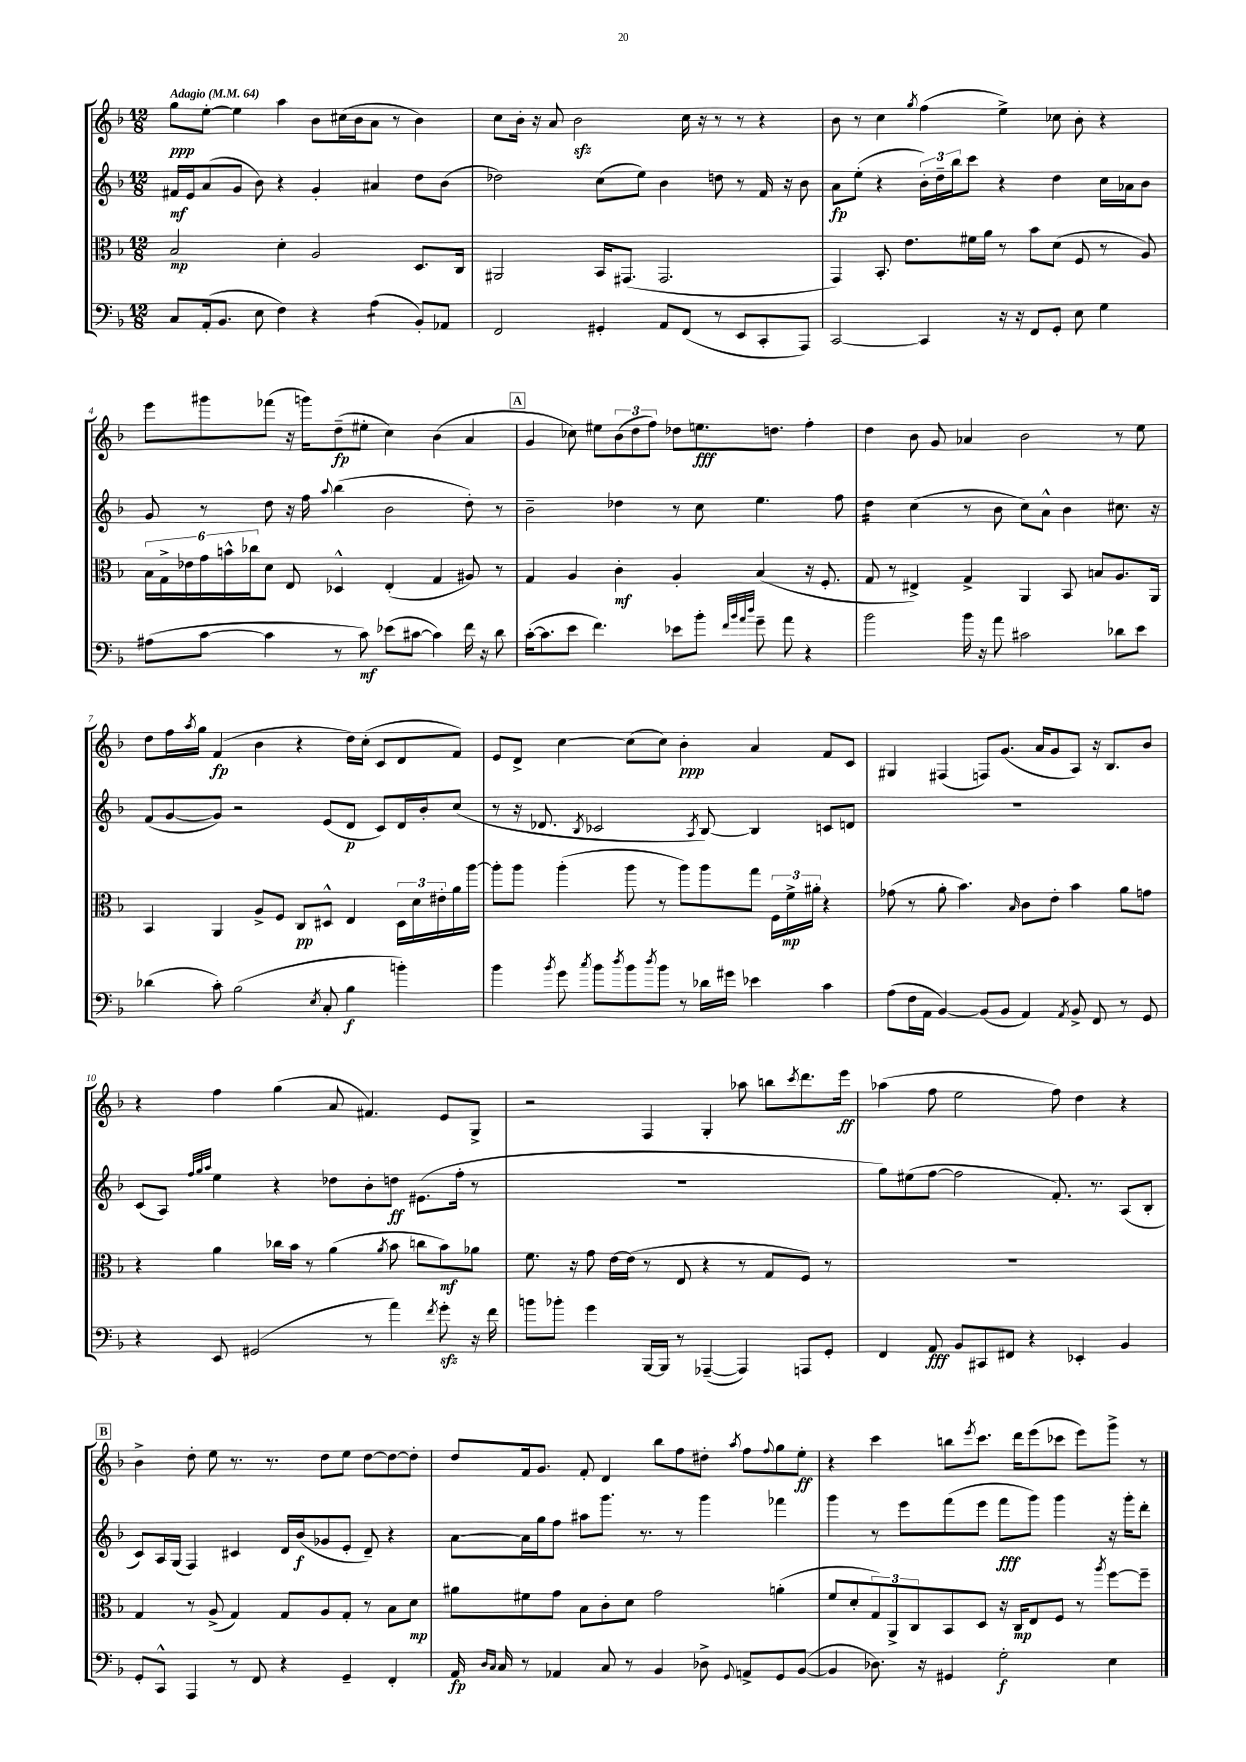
<<
\new StaffGroup <<
\new Staff = "s0" {
    \clef treble \key f \major \numericTimeSignature \time 12/8 \tempo "Adagio" 4 = 64
    g''8\ppp e''8~-. e''4 a''4 bes'8 cis''16( bes'16 a'8 r8 bes'4) |
    c''8 bes'16-. r16 a'8 bes'2\sfz c''16 r16 r8 r8 r4 |
    bes'8 r8 c''4 \acciaccatura { g''8 } f''4( e''4->) ces''8 bes'8-. r4 |
    e'''8 gis'''8 fes'''8( r16 g'''16) d''8--\fp( eis''8-. c''4) bes'4( a'4 |
    \mark \markup { \box "A" } g'4 ces''8) eis''8 \tuplet 3/2 { bes'8( d''8 f''8) } des''8 e''8.\fff d''8. f''4-. |
    d''4 bes'8 g'8 aes'4 bes'2 r8 e''8 |
    d''8 f''16 \acciaccatura { a''8 } g''16 f'4\fp( bes'4 r4 d''16) c''16-.( c'8 d'8 f'8) |
    e'8 d'8-> c''4~ c''8( c''8) bes'4-.\ppp a'4 f'8 c'8 |
    gis4 fis4( f8) g'8.( a'16 g'8 a8) r16 bes8. bes'8 |
    r4 f''4 g''4( a'8 fis'4.) e'8 g8-> |
    r2 f4 g4-. aes''8 b''8 \acciaccatura { c'''8 } d'''8. e'''16\ff |
    aes''4( f''8 e''2 f''8) d''4 r4 |
    \mark \markup { \box "B" } bes'4-> d''8-. e''8 r8. r8. d''8 e''8 d''8~ d''8~ d''8-. |
    d''8 f'16 g'8. f'8-. d'4 bes''8 f''8 dis''8-. \acciaccatura { a''8 } f''8 \appoggiatura { f''8 } g''8 e''8-.\ff |
    r4 c'''4 b''8 \acciaccatura { e'''8 } c'''8. d'''16 e'''8( ces'''8 e'''8) g'''8-> r8 \bar "|." |
}
\new Staff = "s1" {
    \clef treble \key f \major \numericTimeSignature \time 12/8
    fis'16\mf e'16 a'8( g'8 bes'8) r4 g'4-. ais'4 d''8 bes'8( |
    des''2) c''8( e''8) bes'4 d''8 r8 f'16 r16 bes'8 |
    a'8\fp e''8-.( r4 \tuplet 3/2 { bes'16-.) d''16-- bes''16 } c'''8 r4 d''4 c''16 aes'16 bes'8 |
    g'8 r8 d''8 r16 f''16 \appoggiatura { a''8 } bes''4( bes'2 d''8-.) r8 |
    \mark \markup { \box "A" } bes'2-- des''4 r8 c''8 e''4. f''8 |
    d''4:16 c''4( r8 bes'8 c''8) a'8-^ bes'4 cis''8. r16 |
    f'8( g'8~ g'8) r2 e'8( d'8\p c'8) d'16 bes'16-. c''8( |
    r8 r16 des'8. \acciaccatura { bes8 } ces'2 \acciaccatura { a8 } bes8~) bes4 c'8 d'8 |
    R1. |
    c'8( a8) \grace { f''32 g''32 a''32 } e''4 r4 des''8 bes'8-. d''8\ff eis'8.( f''16-. r8 |
    R1. |
    g''8) eis''8( f''8~ f''2 f'8.-.) r8. a8( bes8-. |
    \mark \markup { \box "B" } c'8) a16 g16( f4) cis'4 d'16 bes'16\f( ges'8 e'8-. d'8--) r4 |
    a'8~ a'16 g''16 f''8 ais''8 g'''8. r8. r8 g'''4 fes'''4 |
    g'''4 r8 e'''8 f'''8( e'''8 f'''8\fff g'''8) g'''4 r16 g'''16-. d'''8-. \bar "|." |
}
\new Staff = "s2" {
    \clef alto \key f \major \numericTimeSignature \time 12/8
    bes2\mp d'4-. a2 d8. c16 |
    ais,2 bes,16 gis,8.( gis,2. |
    g,4) bes,8.-. e'8. fis'16 a'16 r8 bes'8 d'8( f8 r8 a8) |
    \tuplet 6/4 { bes16 g16-> ees'16 g'16 b'16-^ ces''16 } d'8 e8 des4-^ e4-.( g4 ais8) r8 |
    \mark \markup { \box "A" } g4 a4 c'4-.\mf a4-. bes4( r16 f8.-. |
    g8 r8 eis4->) g4-> a,4 bes,8 b8 a8. a,16 |
    bes,4 a,4 a8-> f8 c8\pp dis8-^ e4 \tuplet 3/2 { dis16 d'16 eis'16-. } a'16 a''16~ |
    a''8-. a''8 a''4-.( a''8 r8 a''8) a''8 g''8 \tuplet 3/2 { f16 f'16->\mp ais'16-. } r4 |
    ges'8( r8 a'8-. bes'4.) \grace { bes16 } c'8 e'8-. bes'4 a'8 g'8 |
    r4 a'4 ces''16 bes'16 r8 a'4( \acciaccatura { a'8 } bes'8 c''8 bes'8\mf) aes'8 |
    f'8. r16 g'8 e'16~ e'16( r8 e8 r4 r8 g8 f8) r8 |
    R1. |
    \mark \markup { \box "B" } g4 r8 a8->( g4) g8 a8 g8-. r8 bes8 d'8\mp |
    ais'8 fis'8 g'8 bes8 c'8-. d'8 g'2 a'4-.( |
    f'8 d'8-. \tuplet 3/2 { g8) a,8-> c8 } bes,8 d8 r16 c16\mp e8 f8 r8 \acciaccatura { a''8 } f''8~ f''8-- \bar "|." |
}
\new Staff = "s3" {
    \clef bass \key f \major \numericTimeSignature \time 12/8
    c8 a,16-.( bes,8. e8 f4) r4 a4:8( bes,8-.) aes,8 |
    f,2 gis,4-. a,8 f,8( r8 e,8 c,8-. a,,8) |
    c,2~ c,4 r16 r16 f,8 g,8-. e8 g4 |
    ais8( c'8~ c'4 r8 c'8\mf) ees'8( cis'8~ cis'4) f'16 r16 d'8 |
    \mark \markup { \box "A" } c'16~-.( c'8. e'8 f'4.) ees'8 bes'8-. \grace { f'32 bes'32 a'32 d''32 } g'8-- a'8 r4 |
    bes'2 bes'16 r16 a'8 cis'2 des'8 e'8 |
    des'4( c'8-.) bes2( \acciaccatura { e8 } c8-. bes4\f b'4-.) |
    bes'4 \acciaccatura { bes'8 } g'8 \acciaccatura { c''8 } bes'8 \acciaccatura { d''8 } bes'8 \acciaccatura { d''8 } bes'8 r8 des'16 gis'16 ees'4 c'4 |
    a8( f16 a,16 bes,4~) bes,8( bes,8 a,4) \acciaccatura { a,8 } bes,8-> f,8 r8 g,8 |
    r4 e,8 gis,2( r8 a'4) \acciaccatura { f'8 } g'8-.\sfz r16 f'16 |
    b'8 bes'8-. g'4 bes,,16~ bes,,16 r8 aes,,4~--( aes,,4) a,,8 g,8-. |
    f,4 a,8\fff bes,8 cis,8 fis,8 r4 ees,4-. bes,4 |
    \mark \markup { \box "B" } g,8-. c,8-^ a,,4 r8 f,8 r4 g,4-- f,4-. |
    a,16\fp \grace { d16 c16 } c16 r8 aes,4 c8 r8 bes,4 des8-> \appoggiatura { g,8 } a,8-> g,8 bes,8~( |
    bes,4 des8.) r16 gis,4 g2-.\f e4 \bar "|." |
}
>>
>>
